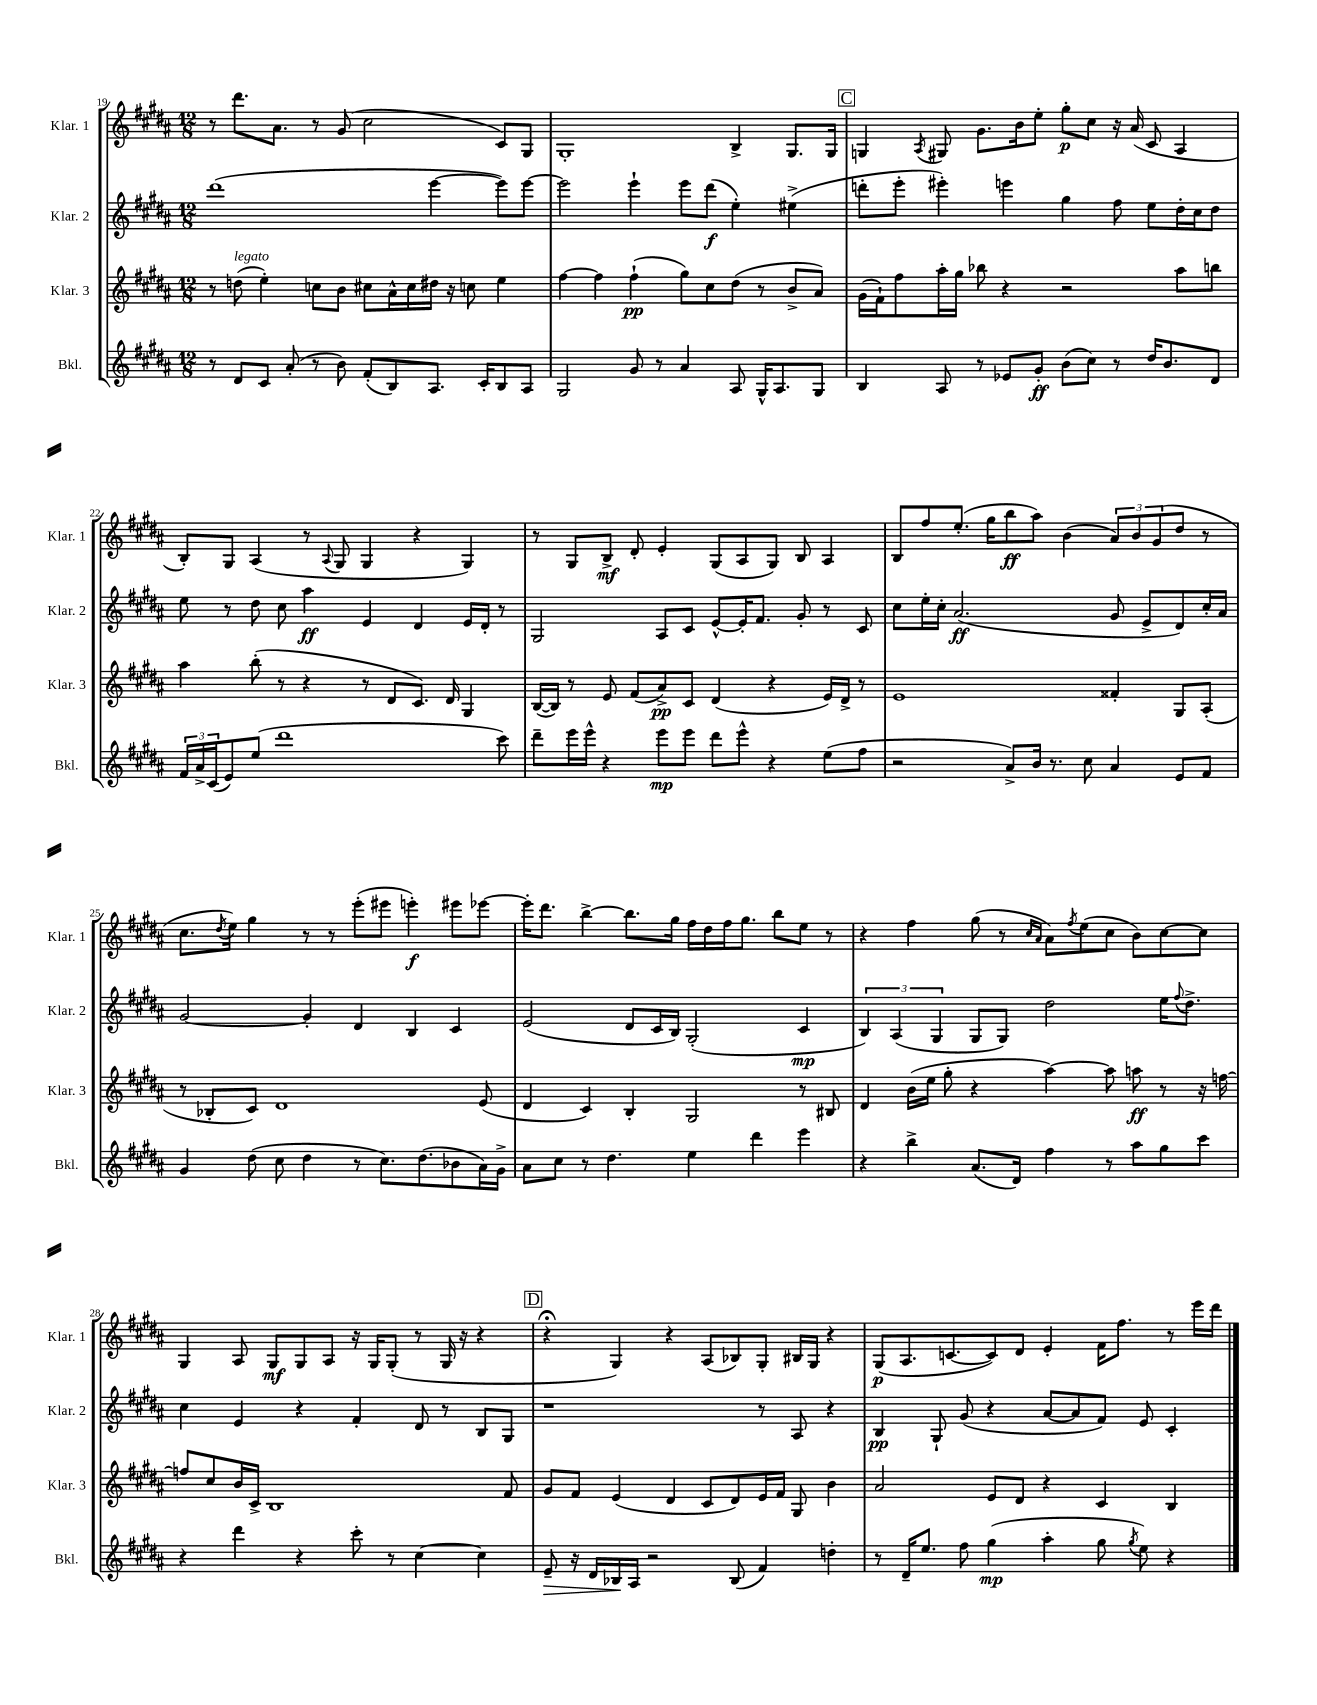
<<
\new StaffGroup <<
\new Staff = "s0" \with { instrumentName = "Klar. 1" shortInstrumentName = "Klar. 1" } {
    \clef treble \key b \major \numericTimeSignature \time 12/8
    r8 dis'''8. ais'8. r8 gis'8( cis''2 cis'8) gis8 |
    gis1-. b4-> gis8. gis16 |
    \mark \markup { \box "C" } g4 \acciaccatura { ais8 } gis8 gis'8. b'16 e''8-. gis''8-.\p cis''8 r16 ais'16( cis'8 ais4 |
    b8-.) gis8 ais4( r8 \appoggiatura { ais8 } gis8 gis4 r4 gis4) |
    r8 gis8 b8->\mf dis'8-. e'4-. gis8( ais8 gis8) b8 ais4 |
    b8 fis''8 e''8.-.( gis''16 b''8\ff ais''8) b'4( \tuplet 3/2 { ais'8) b'8 gis'8( } dis''8 r8 |
    cis''8. \acciaccatura { dis''8 } e''16) gis''4 r8 r8 e'''8-.( eis'''8 e'''4-.\f) eis'''8 ees'''8~ |
    ees'''16-. dis'''8. b''4~-> b''8. gis''16 fis''16 dis''16 fis''16 gis''8. b''8 e''8 r8 |
    r4 fis''4 gis''8( r8 \grace { cis''16 ais'16 } ais'8) \acciaccatura { fis''8 } e''8( cis''8 b'8) cis''8~ cis''8 |
    gis4 ais8 gis8\mf gis8 ais8 r16 gis16 gis8-.( r8 gis16 r16 r4 |
    \mark \markup { \box "D" } r4\fermata gis4) r4 ais8( bes8) gis8-. bis16 gis16 r4 |
    gis8\p( ais8. c'8.~ c'8) dis'8 e'4-. fis'16 fis''8. r8 e'''16 dis'''16 \bar "|." |
}
\new Staff = "s1" \with { instrumentName = "Klar. 2" shortInstrumentName = "Klar. 2" } {
    \clef treble \key b \major \numericTimeSignature \time 12/8
    dis'''1( e'''4~ e'''8) e'''8~ |
    e'''2 e'''4-! e'''8 dis'''8\f( e''4-.) eis''4->( |
    \mark \markup { \box "C" } d'''8-. e'''8-. eis'''4-.) e'''4 gis''4 fis''8 e''8 dis''16-. cis''16 dis''8 |
    e''8 r8 dis''8 cis''8 ais''4\ff e'4 dis'4 e'16 dis'16-. r8 |
    gis2 ais8 cis'8 e'8~-^ e'16-. fis'8. gis'8-. r8 cis'8 |
    cis''8 e''16-. cis''16-. ais'2.\ff( gis'8 e'8-> dis'8) cis''16-. ais'16 |
    gis'2~ gis'4-. dis'4 b4 cis'4 |
    e'2( dis'8 cis'16 b16) gis2-.( cis'4\mp |
    \tuplet 3/2 { b4) ais4( gis4 } gis8 gis8) dis''2 e''16 \appoggiatura { fis''8 } dis''8.-> |
    cis''4 e'4 r4 fis'4-. dis'8 r8 b8 gis8 |
    \mark \markup { \box "D" } r1 r8 ais8 r4 |
    b4\pp gis8-! gis'8( r4 ais'8~ ais'8 fis'8) e'8 cis'4-. \bar "|." |
}
\new Staff = "s2" \with { instrumentName = "Klar. 3" shortInstrumentName = "Klar. 3" } {
    \clef treble \key b \major \numericTimeSignature \time 12/8
    r8 d''8^\markup { \italic "legato" }( e''4-.) c''8 b'8 cis''8 ais'16-^ cis''16 dis''16 r16 c''8 e''4 |
    fis''4~ fis''4 fis''4-!\pp( gis''8) cis''8 dis''8( r8 b'8-> ais'8) |
    \mark \markup { \box "C" } gis'16( fis'16-!) fis''8 ais''16-. gis''16 bes''8 r4 r2 ais''8 b''8 |
    ais''4 b''8-.( r8 r4 r8 dis'8 cis'8.) dis'16 gis4 |
    b16~( b16) r8 e'8 fis'8( ais'8->\pp) cis'8 dis'4( r4 e'16) dis'16-> r8 |
    e'1 fisis'4-. gis8 ais8-.( |
    r8 bes8-. cis'8) dis'1 e'8( |
    dis'4 cis'4) b4-. gis2 r8 bis8 |
    dis'4 b'16( e''16 gis''8-. r4 ais''4~) ais''8 a''8\ff r8 r16 f''16~ |
    f''8 cis''8 b'16 cis'16-> b1 fis'8 |
    \mark \markup { \box "D" } gis'8 fis'8 e'4( dis'4 cis'8 dis'8) e'16 fis'16 gis8 b'4 |
    ais'2 e'8 dis'8 r4 cis'4 b4 \bar "|." |
}
\new Staff = "s3" \with { instrumentName = "Bkl." shortInstrumentName = "Bkl." } {
    \clef treble \key b \major \numericTimeSignature \time 12/8
    r8 dis'8 cis'8 ais'8-.( r8 b'8) fis'8-.( b8) ais8. cis'16-. b8 ais8 |
    gis2 gis'8 r8 ais'4 ais8 gis16-^ ais8. gis8 |
    \mark \markup { \box "C" } b4 ais8 r8 ees'8 gis'8-.\ff b'8( cis''8) r8 dis''16 b'8. dis'8 |
    \tuplet 3/2 { fis'16 ais'16-> cis'16( } e'8) e''8( dis'''1 cis'''8) |
    dis'''8-- e'''16 e'''16-^ r4 e'''8\mp e'''8 dis'''8 e'''8-^ r4 e''8( fis''8 |
    r2 ais'8->) b'16 r8. cis''8 ais'4 e'8 fis'8 |
    gis'4 dis''8( cis''8 dis''4 r8 cis''8.) dis''8.( bes'8 ais'16) gis'16-> |
    ais'8 cis''8 r8 dis''4. e''4 dis'''4 e'''4 |
    r4 b''4-> ais'8.( dis'16) fis''4 r8 ais''8 gis''8 cis'''8 |
    r4 dis'''4 r4 cis'''8-. r8 cis''4~ cis''4 |
    \mark \markup { \box "D" } e'8--\> r16 dis'16 bes16\! ais16 r2 bes8( fis'4) d''4-. |
    r8 dis'16-- e''8. fis''8 gis''4\mp( ais''4-. gis''8 \acciaccatura { gis''8 } e''8) r4 \bar "|." |
}
>>
>>
\layout { \context { \Score currentBarNumber = #19 } }
